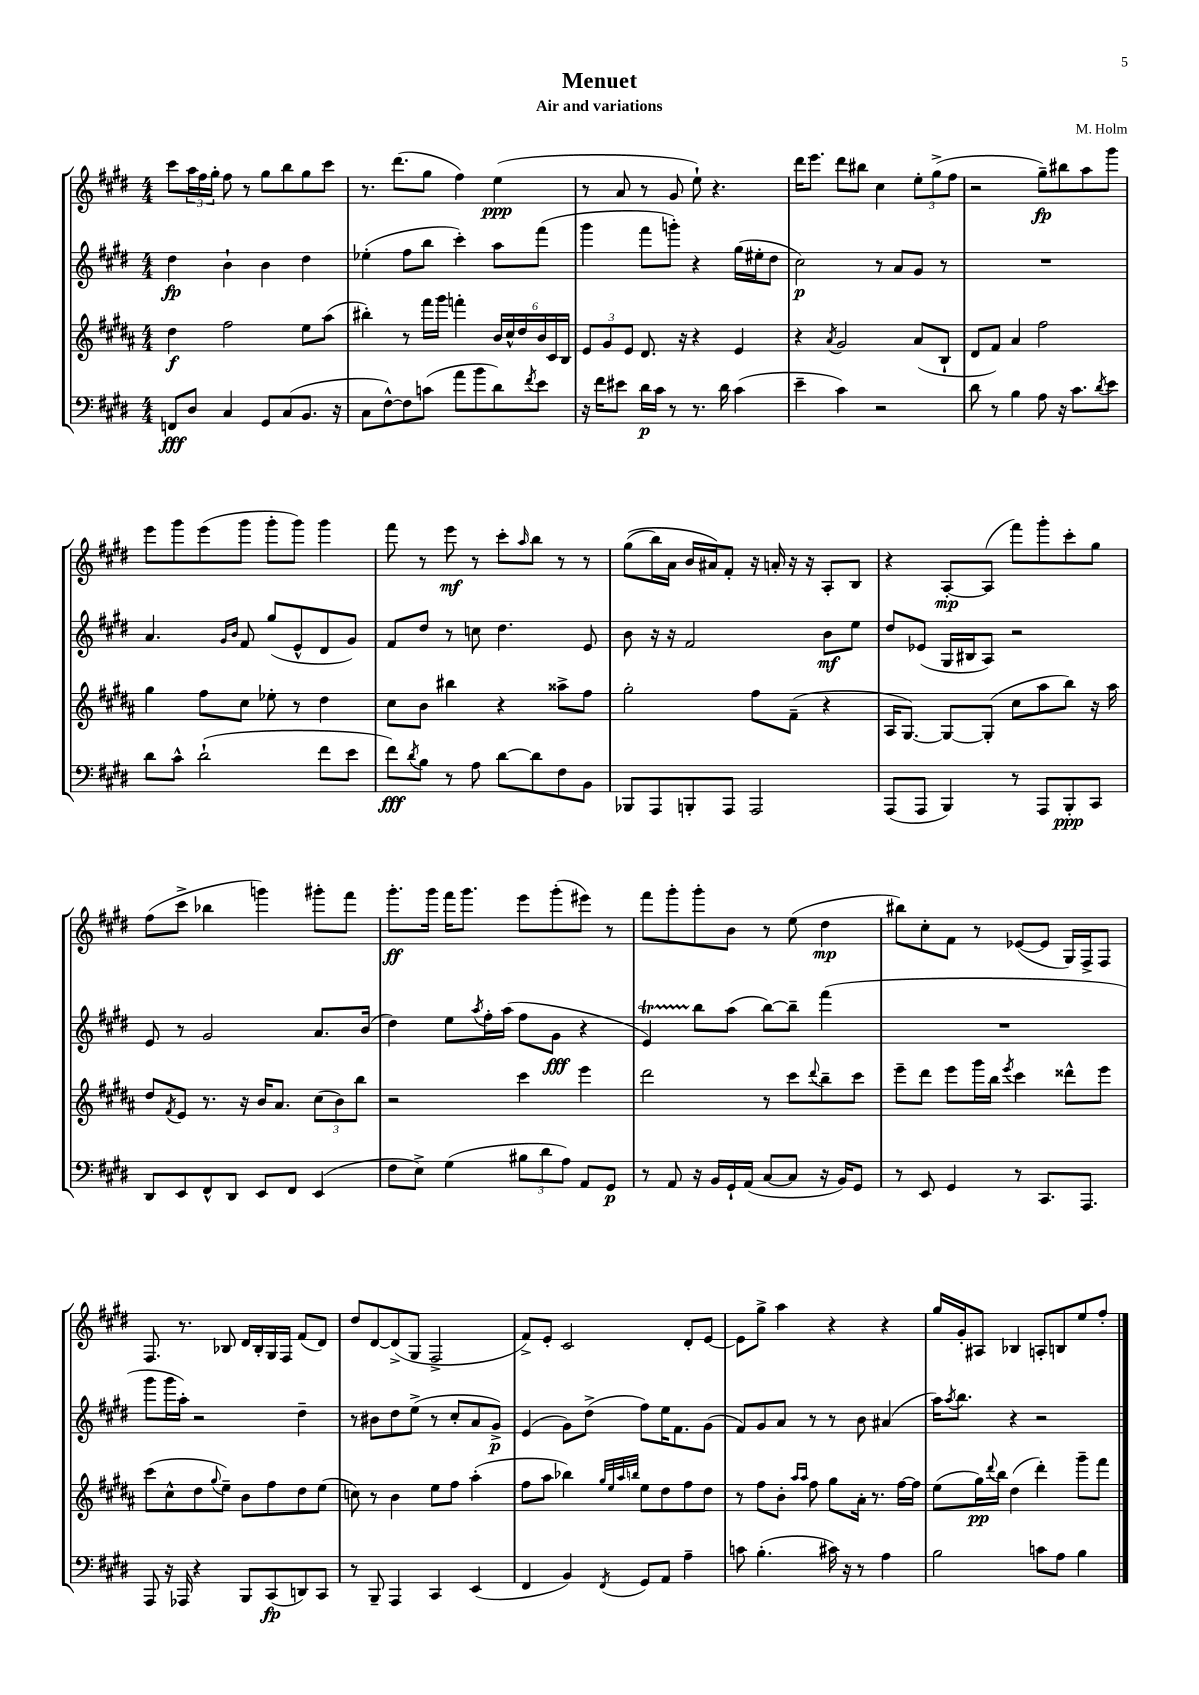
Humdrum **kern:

**kern	**kern	**kern	**kern
*staff4	*staff3	*staff2	*staff1
*clefF4	*clefG2	*clefG2	*clefG2
*k[f#c#g#d#]	*k[f#c#g#d#a#]	*k[f#c#g#d#]	*k[f#c#g#d#]
*M4/4	*M4/4	*M4/4	*M4/4
8FF/L	4dd#\	4dd#\	8ccc#\L
8D#/J	.	.	24aa\L
.	.	.	24ff#\
.	.	.	24gg#'\JJ
4C#/	2ff#\	4b`\	8ff#\
.	.	.	8r
8GG#/L	.	4b\	8gg#\L
(8C#/	.	.	8bb\
8.BB/J	8ee\L	4dd#\	8gg#\
.	(8aa#\J	.	8ccc#\J
16r	.	.	.
=	=	=	=
8C#\L	4bb#'\)	(4ee-'\	8.r
[8F#^^\)	.	.	.
.	.	.	(8.ddd#\L
8F#\]	8r	8ff#\L	.
(8c\J	16fff#\LL	8bb\J	8gg#\J
.	16ggg#\JJ	.	.
8a\L	4fff'\	4ccc#'\)	4ff#\)
8b\	.	.	.
8d#\)	24b/LL	8aa\L	(4ee\
.	24cc#^^/	.	.
.	24dd#/	.	.
8qf#/	.	.	.
8e\J	24b/	(8fff#\J	.
.	24c#/	.	.
.	24B/JJ	.	.
=	=	=	=
16r	12e/L	4ggg#\	8r
16f#\LK	.	.	.
.	12g#/	.	.
8e#\J	.	.	8a/
.	12e/J	.	.
16d#\LL	8.d#/	8fff#\L	8r
16c#\JJ	.	.	.
8r	.	8ggg'\J)	8g#/
.	16r	.	.
8.r	4r	4r	8ee`\)
.	.	.	4.r
16d#\	.	.	.
(4c#\	4e/	(16gg#\LL	.
.	.	16ee#'\J	.
.	.	8dd#\J	.
=	=	=	=
4e~\	4r	2cc#\)	16ddd#\LK
.	.	.	8.eee\J
.	8qa#/	.	.
4c#\)	2g#/	.	8ddd#\L
.	.	.	8bb#\J
2r	.	8r	4cc#\
.	.	8a/L	.
.	(8a#/L	8g#/J	12ee'\L
.	.	.	(12gg#^\
.	8B`/J	8r	.
.	.	.	12ff#\J
=	=	=	=
8d#\	8d#/L	1r	2r
8r	8f#/J)	.	.
4B\	4a#/	.	.
8A\	2ff#\	.	8gg#~\L)
16r	.	.	8bb#\
8.c#\L	.	.	.
.	.	.	8aa\
8qd#/	.	.	.
8e\J	.	.	8ggg#\J
=	=	=	=
8d#\L	4gg#\	4.a/	8eee\L
8c#^^\J	.	.	8ggg#\
(2d#`\	8ff#\L	.	(8eee\
.	.	16qqg#/LL	.
.	.	16qqb/JJ	.
.	8cc#\J	8f#/	8ggg#\J
.	8ee-'\	(8gg#/L	8ggg#'\L
.	8r	8e^^/	8ggg#\J)
8f#\L	4dd#\	8d#/	4ggg#\
8e\J	.	8g#/J)	.
=	=	=	=
8f#\L)	8cc#\L	8f#/L	8fff#\
8qd#/	.	.	.
8B\J	8b\J	8dd#/J	8r
8r	4bb#\	8r	8eee\
8A\	.	8cc\	8r
[8d#\L	4r	4.dd#\	8ccc#'\L
.	.	.	16qqaa/
8d#\]	.	.	8bb\J
8F#\	8aa##^\L	.	8r
8BB\J	8ff#\J	8e/	8r
=	=	=	=
8BBB-/L	2gg#'\	8b\	&((8gg#\L
8AAA/	.	16r	16bb\L)
.	.	16r	16a\JJ
8BBB'/	.	2f#/	16b/LL
.	.	.	16a#/J&)
8AAA/J	.	.	8f#'/J
2AAA/	8ff#\L	.	16r
.	.	.	16a'/
.	(8f#~\J	.	16r
.	.	.	16r
.	4r	8b\L	8A'/L
.	.	8ee\J	8B/J
=	=	=	=
(8AAA/L	16A#/LK	8dd#/L	4r
.	[8.G#/J)	.	.
8AAA/J	.	(8e-/J	.
4BBB/)	8G#/_L	16G#/LL	[8A'/L
.	.	16B#/J	.
.	(8G#'/]J	8A/J)	(8A/]J
8r	8cc#\L	2r	8fff#\L)
8AAA/L	8aa#\	.	8ggg#'\
8BBB'/	8bb\J)	.	8ccc#'\
8CC#/J	16r	.	8gg#\J
.	16aa#\	.	.
=	=	=	=
8DD#/L	8dd#/L	8e/	(8ff#\L
.	8qf#/	.	.
8EE/	8e/J	8r	8ccc#^\J
8FF#^^/	8.r	2g#/	4bb-\
8DD#/J	.	.	.
.	16r	.	.
8EE/L	16b/LK	.	4ggg\)
.	8.a#/J	.	.
8FF#/J	.	.	.
(4EE/	(12cc#\L	8.a/L	8ggg#'\L
.	12b\)	.	.
.	.	.	8fff#\J
.	12bb\J	.	.
.	.	(16b/Jk	.
=	=	=	=
8F#\L	2r	4dd#\)	8.ggg#'\L
8E^\J)	.	.	.
.	.	.	16ggg#\Jk
(4G#\	.	8ee\L	16fff#\LK
.	.	.	8.ggg#\J
.	.	8qaa/	.
.	.	16ff#'\L	.
.	.	(16aa\JJ	.
12B#\L	4ccc#\	8ff#\L	8eee\L
12d#\	.	.	.
.	.	8g#\J	(8ggg#'\
12A\J)	.	.	.
8AA/L	4eee\	4r	8eee#\J)
8GG#/J	.	.	8r
=	=	=	=
8r	2ddd#\	4e/)	8fff#\L
8AA/	.	.	8ggg#'\
16r	.	8bb\L	8ggg#'\
16BB/LL	.	.	.
16GG#`/	.	(8aa\J	8b\J
(16AA/JJ	.	.	.
[8C#/L	8r	[8bb\L)	8r
8C#/]J	8ccc#\L	8bb~\]J	(8ee\
.	8qqddd#/	.	.
16r	8bb~\	(4fff#\	4dd#\
16BB/LK)	.	.	.
8GG#/J	8ccc#\J	.	.
=	=	=	=
8r	8eee~\L	1r	8bb#\L)
8EE/	8ddd#\J	.	8cc#'\
4GG#/	8eee\L	.	8f#\J
.	16ggg#\L	.	8r
.	16bb\JJ	.	.
.	8qeee/	.	.
8r	4ccc#\	.	([8e-/L
8.CC#/L	.	.	8e-/]J
.	8ddd##^^\L	.	16G#/LL)
8.AAA/J	.	.	16F#^/J
.	8eee\J	.	8F#/J
=	=	=	=
8AAA/	(8ccc#\L	8ggg#\L	8.F#/
16r	8cc#^^\	16ggg#\L	.
16AAA-/	.	16aa'\JJ)	8.r
4r	8dd#\	2r	.
.	8qqgg#/	.	.
.	8ee~\J)	.	8B-/
8BBB/L	8b\L	.	16d#/LL
.	.	.	16B-'/
(8CC#/	8ff#\	.	16G#/
.	.	.	16F#/JJ
8DD/)	8dd#\	4dd#~\	(8f#/L
8CC#/J	(8ee\J	.	8d#/J)
=	=	=	=
8r	8cc\)	8r	8dd#/L
8BBB~/	8r	8b#\L	[8d#/
4AAA/	4b\	8dd#\	(8d#^/]
.	.	(8ee^\J	8G#/J
4CC#/	8ee\L	8r	2F#^/
.	8ff#\J	8cc#'/L	.
(4EE/	(4aa#'\	8a/	.
.	.	8g#^/J)	.
=	=	=	=
4FF#/	8ff#\L	(4e/	8f#^/L)
.	8aa#\J	.	8e'/J
4BB/)	4bb-\)	8g#\L)	2c#/
.	.	(8dd#^\J	.
.	32qqgg#/LLL	.	.
.	32qqee/	.	.
.	32qqaa#/	.	.
8qFF#/	32qqbb/JJJ	.	.
8GG#/L	8ee\L	8ff#\L)	.
8AA/J	8dd#\	16ee\K	.
.	.	8.f#\	.
4A~\	8ff#\	.	8d#'/L
.	8dd#\J	(8g#\J	[8e/J
=	=	=	=
8c\	8r	8f#/L)	8e\]L
(4.B'\	8ff#\L	8g#/	8gg#^\J
.	8b'\J	8a/J	4aa\
.	16qqaa#/LL	.	.
.	16qqaa#/JJ	.	.
.	8ff#\	8r	.
16c#\)	8gg#\L	8r	4r
16r	.	.	.
8r	16a#'\Jk	8b\	.
.	8.r	.	.
4A\	.	(4a#/	4r
.	[16ff#\LL	.	.
.	16ff#\]JJ	.	.
=	=	=	=
2B\	(8ee\L	16aa\LK)	16gg#/LL
.	.	8qaa/	.
.	.	8.bb\J	16g#'/J
.	16gg#\L)	.	8A#/J
.	8qqddd#/	.	.
.	16bb\JJ	.	.
.	(4dd#\	4r	4B-/
8c\L	4ddd#'\)	2r	8A'/L
8A\J	.	.	8B/
4B\	8ggg#~\L	.	8ee/
.	8fff#\J	.	8ff#'/J
==	==	==	==
*-	*-	*-	*-
